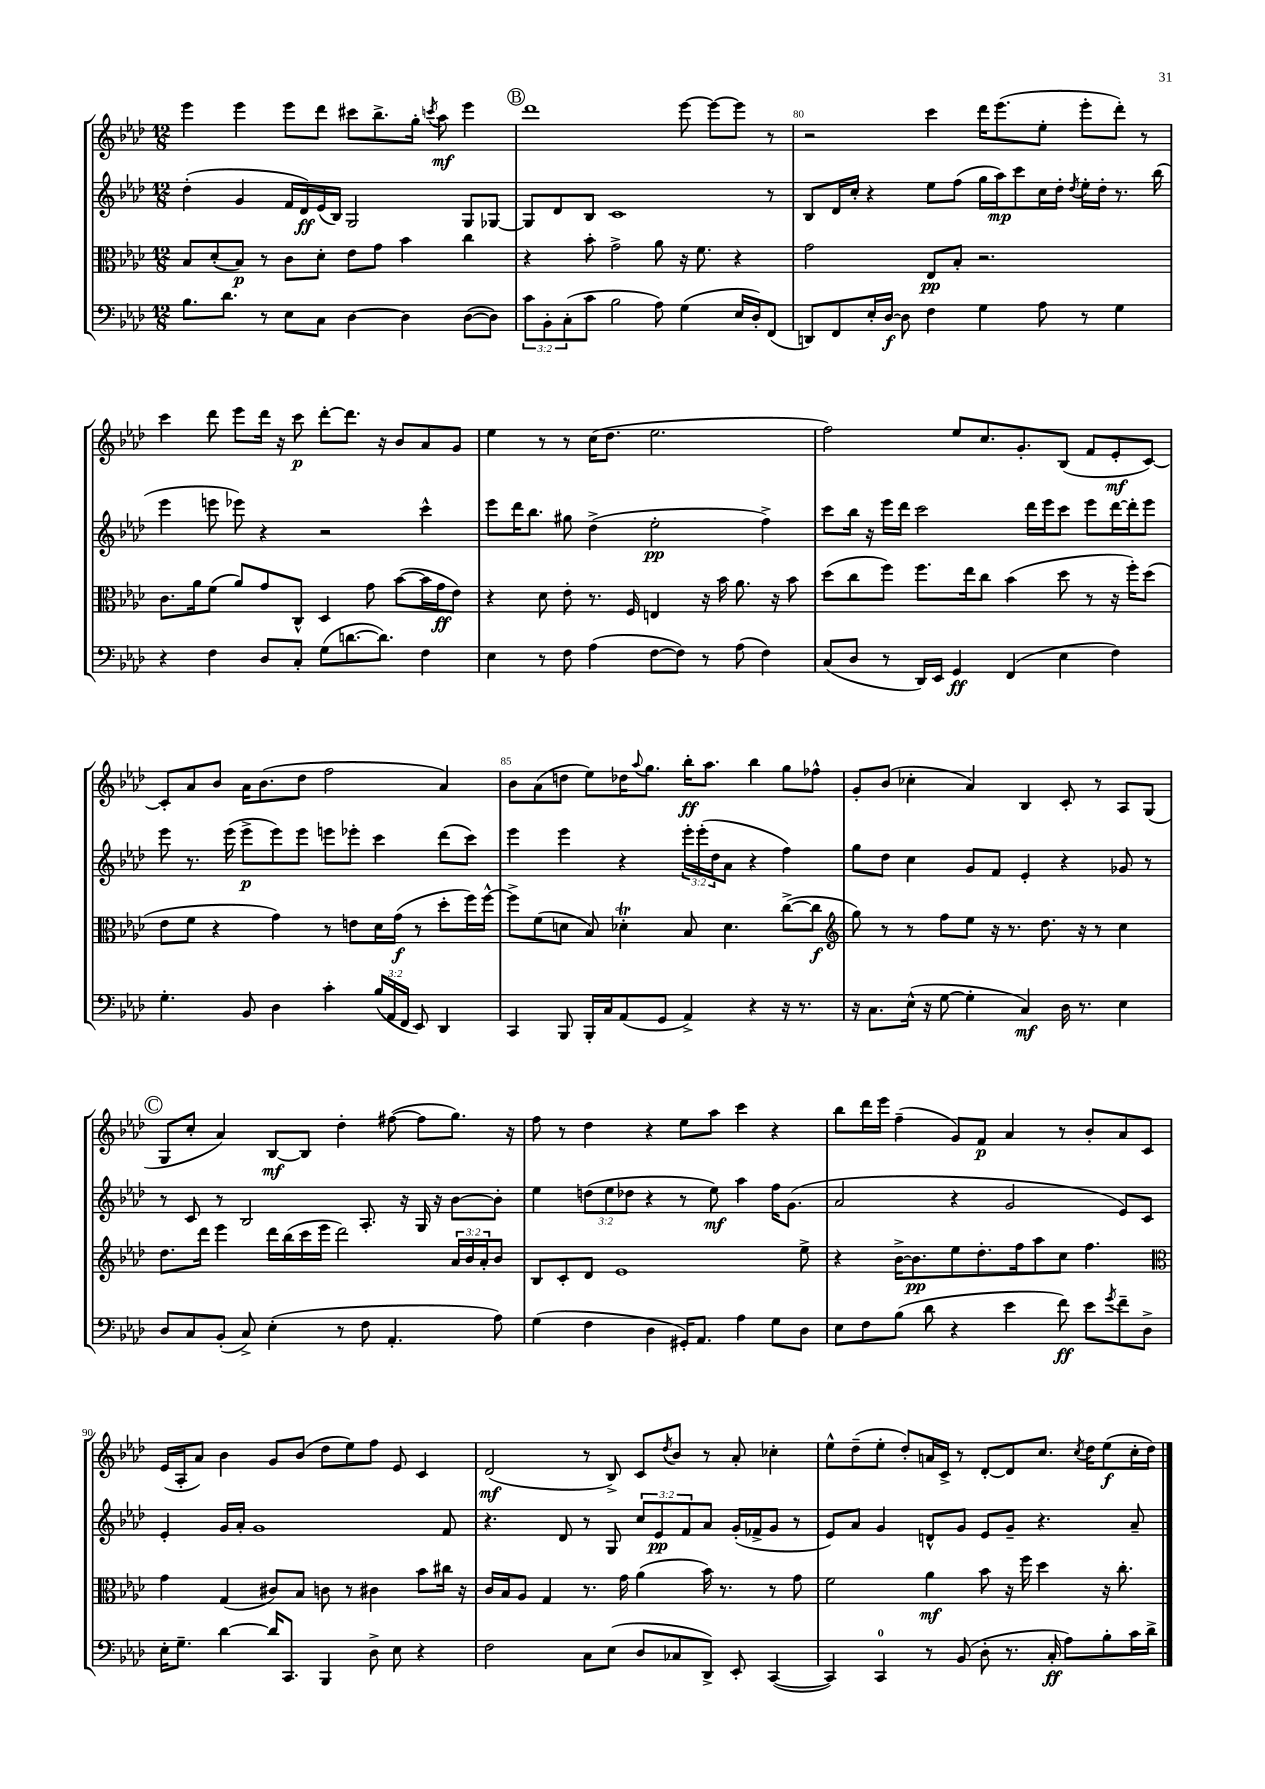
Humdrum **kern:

**kern	**dynam	**kern	**dynam	**kern	**dynam	**kern	**dynam
*part4	*part4	*part3	*part3	*part2	*part2	*part1	*part1
*staff4	*staff4	*staff3	*staff3	*staff2	*staff2	*staff1	*staff1
*clefF4	*	*clefC3	*	*clefG2	*	*clefG2	*
*k[b-e-a-d-]	*	*k[b-e-a-d-]	*	*k[b-e-a-d-]	*	*k[b-e-a-d-]	*
*M12/8	*	*M12/8	*	*M12/8	*	*M12/8	*
=78	=78	=78	=78	=78	=78	=78	=78
8.B-\L	.	8B-/L	.	(4dd-'\	.	4eee-\	.
.	.	(8d-'/	.	.	.	.	.
8.d-\J	.	.	.	.	.	.	.
.	.	8B-/J)	p	4g/	.	4eee-\	.
8r	.	8r	.	.	.	.	.
8E-\L	.	8c\L	.	16f/LL	.	8eee-\L	.
.	.	.	.	16d-/)	ff	.	.
8C\J	.	8d-'\J	.	(16e-/	.	8ddd-\J	.
.	.	.	.	16B-/JJ)	.	.	.
[4D-\	.	8e-\L	.	2G/	.	8ccc#X\L	.
.	.	8g\J	.	.	.	8.bb-^\	.
4D-\]	.	4b-\	.	.	.	.	.
.	.	.	.	.	.	16gg'\Jk	.
.	.	.	.	.	.	8qcccn/	.
.	.	.	.	.	.	8aa-\	mf
([8D-\L	.	4cc\	.	8G/L	.	4eee-\	.
8D-\J])	.	.	.	[8G-X/J	.	.	.
!!LO:REH:place=s1:t=B
=79	=79	=79	=79	=79	=79	=79	=79
12c\L	.	4r	.	8G-/L]	.	1ddd-	.
12BB-'\	.	.	.	.	.	.	.
.	.	.	.	8d-/	.	.	.
(12C'\	.	.	.	.	.	.	.
8c\J	.	8b-'\	.	8B-/J	.	.	.
2B-\	.	2g^\	.	1c	.	.	.
8A-\)	.	8a-\	.	.	.	.	.
(4G\	.	16r	.	.	.	[8eee-\	.
.	.	8.f\	.	.	.	.	.
.	.	.	.	.	.	8eee-\L_	.
16E-/LL	.	4r	.	.	.	8eee-\J]	.
16D-'/J)	.	.	.	.	.	.	.
(8FF/J	.	.	.	8r	.	8r	.
=80	=80	=80	=80	=80	=80	=80	=80
8DDn/L)	.	2g\	.	8B-/L	.	2r	.
8FF/	.	.	.	16d-/L	.	.	.
.	.	.	.	16cc'/JJ	.	.	.
16E-'/L	.	.	.	4r	.	.	.
[16D-/JJ	f	.	.	.	.	.	.
8D-\]	.	.	.	.	.	.	.
4F\	.	8E-/L	pp	8ee-\L	.	4ccc\	.
.	.	8B-'/J	.	(8ff\J	.	.	.
4G\	.	2.r	.	16gg\LL	.	16ddd-\KL	.
.	.	.	.	16aa-\J)	mp	(8.eee-\	.
.	.	.	.	8ccc\	.	.	.
8A-\	.	.	.	16cc\L	.	8ee-'\J	.
.	.	.	.	16dd-'\JJ	.	.	.
.	.	.	.	8qdd-/	.	.	.
8r	.	.	.	16ee-'\LL	.	8eee-'\L	.
.	.	.	.	16dd-'\JJ	.	.	.
4G\	.	.	.	8.r	.	8ddd-'\J)	.
.	.	.	.	.	.	8r	.
.	.	.	.	(16bb-\	.	.	.
!!LO:LB:g=z
=81	=81	=81	=81	=81	=81	=81	=81
4r	.	8.c\L	.	4eee-\	.	4ccc\	.
.	.	16a-\k	.	.	.	.	.
4F\	.	(8f\J	.	8eeen\	.	8ddd-\	.
.	.	8a-/L)	.	8eee-X\)	.	8eee-\L	.
8D-/L	.	8g/	.	4r	.	16ddd-\Jk	.
.	.	.	.	.	.	16r	.
8C'/J	.	8C^^/J	.	.	.	8ccc\	p
(8G\L	.	4D-/	.	2r	.	[8ddd-'\L	.
[8.dn\	.	.	.	.	.	8.ddd-\J]	.
.	.	8g\	.	.	.	.	.
8.d\J])	.	.	.	.	.	16r	.
.	.	([8b-\L	.	.	.	8b-/L	.
4F\	.	16b-\L]	.	4ccc^^\	.	8a-/	.
.	.	16g\J	ff	.	.	.	.
.	.	8e-\J)	.	.	.	8g/J	.
=82	=82	=82	=82	=82	=82	=82	=82
4E-\	.	4r	.	8eee-\L	.	4ee-\	.
.	.	.	.	16ddd-\K	.	.	.
.	.	.	.	8.bb-\J	.	.	.
8r	.	8d-\	.	.	.	8r	.
8F\	.	8e-'\	.	8gg#X\	.	8r	.
(4A-\	.	8.r	.	(4dd-^\	.	(16cc\KL	.
.	.	.	.	.	.	8.dd-\J	.
.	.	16F/	.	.	.	.	.
[8F\L	.	4En/	.	2ee-'\	pp	2.ee-\	.
8F\J])	.	.	.	.	.	.	.
8r	.	16r	.	.	.	.	.
.	.	16b-\	.	.	.	.	.
(8A-\	.	8.a-\	.	.	.	.	.
4F\)	.	.	.	4ff^\)	.	.	.
.	.	16r	.	.	.	.	.
.	.	8b-\	.	.	.	.	.
=83	=83	=83	=83	=83	=83	=83	=83
(8C/L	.	(8dd-\L	.	8ccc\L	.	2ff\)	.
8D-/J	.	8cc\	.	16bb-\Jk	.	.	.
.	.	.	.	16r	.	.	.
8r	.	8ff\J)	.	16eee-\LL	.	.	.
.	.	.	.	16ddd-\JJ	.	.	.
16DD-/LL)	.	8.ff\L	.	2ccc\	.	.	.
16EE-/JJ	.	.	.	.	.	.	.
4GG/	ff	.	.	.	.	8ee-/L	.
.	.	16ee-\k	.	.	.	.	.
.	.	8cc\J	.	.	.	8.cc/	.
(4FF/	.	(4b-\	.	.	.	.	.
.	.	.	.	.	.	8.g'/	.
.	.	.	.	16ddd-\LL	.	.	.
.	.	.	.	16eee-\J	.	.	.
4E-\	.	8dd-\	.	8ccc\J	.	(8B-/J	.
.	.	8r	.	8eee-\L	.	8f/L	.
4F\)	.	16r	.	[16ddd-\L	.	8e-'/	mf
.	.	16ff'\KL)	.	16ddd-'\J]	.	.	.
.	.	(8dd-\J	.	8eee-\J	.	[8c/J)	.
!!LO:LB:g=z
=84	=84	=84	=84	=84	=84	=84	=84
4.G'\	.	8e-\L	.	8eee-\	.	8c'/L]	.
.	.	8f\J	.	8.r	.	8a-/	.
.	.	4r	.	.	.	8b-/J	.
.	.	.	.	(16eee-\	.	.	.
8BB-/	.	.	.	8eee-^\L	p	16a-\KL	.
.	.	.	.	.	.	(8.b-\	.
4D-\	.	4g\)	.	8eee-\)	.	.	.
.	.	.	.	8eee-\J	.	8dd-\J	.
4c'\	.	8r	.	8eeen\L	.	2ff\	.
.	.	8en\L	.	8eee-X'\J	.	.	.
(24B-/LL	.	16d-\L	.	4ccc\	.	.	.
24AA-/	.	.	.	.	.	.	.
.	.	(16g\JJ	f	.	.	.	.
24FF/JJ	.	.	.	.	.	.	.
8EE-/)	.	8r	.	.	.	.	.
4DD-/	.	8dd-'\L	.	(8ddd-\L	.	4a-/)	.
.	.	16ff\L)	.	8ccc\J)	.	.	.
.	.	[16ff^^\JJ	.	.	.	.	.
=85	=85	=85	=85	=85	=85	=85	=85
4CC/	.	8ff^\L]	.	4eee-\	.	8b-\L	.
.	.	(8f\	.	.	.	(8a-\	.
8BBB-/	.	8dn\J	.	4eee-\	.	8ddn\J	.
16BBB-'/LL	.	8B-/)	.	.	.	8ee-\L)	.
16C/J	.	.	.	.	.	.	.
(8AA-/	.	4d-XT'\	.	4r	.	16dd-X\K	.
.	.	.	.	.	.	8qqaa-/	.
.	.	.	.	.	.	8.gg\J	.
8GG/J	.	.	.	.	.	.	.
4AA-^/)	.	8B-/	.	24eee-'\LL	.	16bb-'\KL	ff
.	.	.	.	(24eee-'\	.	.	.
.	.	.	.	.	.	8.aa-\J	.
.	.	.	.	24dd-\J	.	.	.
.	.	4.d-\	.	8a-\J	.	.	.
4r	.	.	.	4r	.	4bb-\	.
16r	.	([8cc^\L	.	4ff\)	.	8gg\L	.
8.r	.	.	.	.	.	.	.
.	.	8cc\J]	f	.	.	8ff-X^^\J	.
=86	=86	=86	=86	=86	=86	=86	=86
*	*	*clefG2	*	*	*	*	*
16r	.	8gg\)	.	8gg\L	.	8g'/L	.
8.C\L	.	.	.	.	.	.	.
.	.	8r	.	8dd-\J	.	(8b-/J	.
(16E-^^\Jk	.	8r	.	4cc\	.	4cc-X'\	.
16r	.	.	.	.	.	.	.
[8G\	.	8ff\L	.	.	.	.	.
4G'\]	.	8ee-\J	.	8g/L	.	4a-/)	.
.	.	16r	.	8f/J	.	.	.
.	.	8.r	.	.	.	.	.
4C/)	mf	.	.	4e-'/	.	4B-/	.
.	.	8.dd-\	.	.	.	.	.
16D-\	.	.	.	4r	.	8c'/	.
8.r	.	16r	.	.	.	.	.
.	.	8r	.	.	.	8r	.
4E-\	.	4cc\	.	8g-X/	.	8A-/L	.
.	.	.	.	8r	.	(8G/J	.
!!LO:LB:g=z
!!LO:REH:place=s1:t=C
=87	=87	=87	=87	=87	=87	=87	=87
8D-/L	.	8.dd-\L	.	8r	.	8G/L	.
8C/	.	.	.	8c/	.	8cc'/J	.
.	.	16ddd-\Jk	.	.	.	.	.
(8BB-'/J	.	4eee-\	.	8r	.	4a-/)	.
8C^/)	.	.	.	2B-/	.	.	.
(4E-'\	.	16ddd-\LL	.	.	.	[8B-/L	mf
.	.	(16bb-\	.	.	.	.	.
.	.	16ccc\	.	.	.	8B-/J]	.
.	.	16eee-\JJ	.	.	.	.	.
8r	.	2ddd-\)	.	.	.	4dd-'\	.
8F\	.	.	.	8.A-'/	.	.	.
4.AA-'/	.	.	.	.	.	([8ff#X\	.
.	.	.	.	16r	.	.	.
.	.	.	.	16G/	.	8ff#\L]	.
.	.	.	.	16r	.	.	.
.	.	24a-/LL	.	[8b-\L	.	8.gg\J)	.
.	.	24b-/	.	.	.	.	.
.	.	24a-'/J	.	.	.	.	.
8A-\)	.	8b-/J	.	8b-'\J]	.	.	.
.	.	.	.	.	.	16r	.
=88	=88	=88	=88	=88	=88	=88	=88
(4G\	.	8B-/L	.	4ee-\	.	8ff\	.
.	.	8c'/	.	.	.	8r	.
4F\	.	8d-/J	.	(12ddn\L	.	4dd-\	.
.	.	.	.	12ee-\	.	.	.
.	.	1e-	.	.	.	.	.
.	.	.	.	12dd-X\J	.	.	.
4D-\	.	.	.	4r	.	4r	.
16GG#X'/KL)	.	.	.	8r	.	8ee-\L	.
8.AA-/J	.	.	.	.	.	.	.
.	.	.	.	8ee-\)	mf	8aa-\J	.
4A-\	.	.	.	4aa-\	.	4ccc\	.
8G\L	.	.	.	16ff\KL	.	4r	.
.	.	.	.	(8.g\J	.	.	.
8D-\J	.	8ee-^\	.	.	.	.	.
=89	=89	=89	=89	=89	=89	=89	=89
8E-\L	.	4r	.	2a-/	.	8bb-\L	.
8F\	.	.	.	.	.	16ddd-\L	.
.	.	.	.	.	.	16eee-\JJ	.
(8B-\J	.	[16b-^\KL	.	.	.	(4ff~\	.
.	.	8.b-\]	pp	.	.	.	.
8d-\	.	.	.	.	.	.	.
4r	.	8ee-\	.	4r	.	8g/L)	.
.	.	8.dd-'\	.	.	.	8f/J	p
4e-\	.	.	.	2g/	.	4a-/	.
.	.	16ff\k	.	.	.	.	.
.	.	8aa-\	.	.	.	.	.
8f\)	ff	8cc\J	.	.	.	8r	.
8e-\L	.	4.ff\	.	.	.	8b-'/L	.
8qg/	.	.	.	.	.	.	.
8f~\	.	.	.	8e-/L)	.	8a-/	.
8D-^\J	.	.	.	8c/J	.	8c/J	.
!!LO:LB:g=z
=90	=90	=90	=90	=90	=90	=90	=90
*	*	*clefC3	*	*	*	*	*
16E-'\KL	.	4g\	.	4e-'/	.	(16e-/LL	.
8.G~\J	.	.	.	.	.	16A-'/J	.
.	.	.	.	.	.	8a-/J)	.
[4d-\	.	(4G/	.	16g/LL	.	4b-\	.
.	.	.	.	16a-'/JJ	.	.	.
.	.	.	.	1g	.	.	.
16d-/KL]	.	8c#X/L)	.	.	.	8g/L	.
8.CC/J	.	.	.	.	.	.	.
.	.	8B-/J	.	.	.	(8b-/J	.
4BBB-/	.	8cn\	.	.	.	8dd-\L	.
.	.	8r	.	.	.	8ee-\)	.
8D-^\	.	4c#X\	.	.	.	8ff\J	.
8E-\	.	.	.	.	.	8e-/	.
4r	.	8b-\L	.	.	.	4c/	.
.	.	16cc#X\Jk	.	8f/	.	.	.
.	.	16r	.	.	.	.	.
=91	=91	=91	=91	=91	=91	=91	=91
2F\	.	16c/LL	.	4.r	.	(2d-/	mf
.	.	16B-/J	.	.	.	.	.
.	.	8A-/J	.	.	.	.	.
.	.	4G/	.	.	.	.	.
.	.	.	.	8d-/	.	.	.
8C\L	.	8.r	.	8r	.	8r	.
(8E-\J	.	.	.	8G/	.	8B-^/)	.
.	.	16g\	.	.	.	.	.
8D-/L	.	(4a-\	.	12cc/L	.	8c/L	.
.	.	.	.	12e-/	pp	.	.
.	.	.	.	.	.	8qdd-/	.
8C-X/	.	.	.	.	.	8b-/J	.
.	.	.	.	12f/	.	.	.
8DD-^/J)	.	16b-\)	.	8a-/J	.	8r	.
.	.	8.r	.	.	.	.	.
8EE-'/	.	.	.	(16g'/LL	.	8a-'/	.
.	.	.	.	16f-X^/J	.	.	.
([4CC/	.	8r	.	8g/J	.	4cc-X'\	.
.	.	8g\	.	8r	.	.	.
=92	=92	=92	=92	=92	=92	=92	=92
4CC/])	.	2f\	.	8e-/L)	.	8ee-^^\L	.
.	.	.	.	8a-/J	.	(8dd-~\	.
4CC/	.	.	.	4g/	.	8ee-'\J	.
.	.	.	.	.	.	8dd-'/L)	.
8r	.	4a-\	mf	8dn^^/L	.	16an/L	.
.	.	.	.	.	.	16c^/JJ	.
(8BB-/	.	.	.	8g/J	.	8r	.
8D-'\	.	8b-\	.	8e-/L	.	[8d-'/L	.
8.r	.	16r	.	8g~/J	.	8d-/]	.
.	.	16ff\	.	.	.	.	.
.	.	4dd-\	.	4.r	.	8.cc/J	.
16C'/	ff	.	.	.	.	.	.
8A-\L)	.	.	.	.	.	.	.
.	.	.	.	.	.	8qcc/	.
.	.	.	.	.	.	16dd-\KL	.
8B-'\	.	16r	.	.	.	(8ee-\	f
.	.	8.cc'\	.	.	.	.	.
16c\L	.	.	.	8a-~/	.	16cc'\L	.
16d-^\JJ	.	.	.	.	.	16dd-\JJ)	.
==	==	==	==	==	==	==	==
*-	*-	*-	*-	*-	*-	*-	*-
